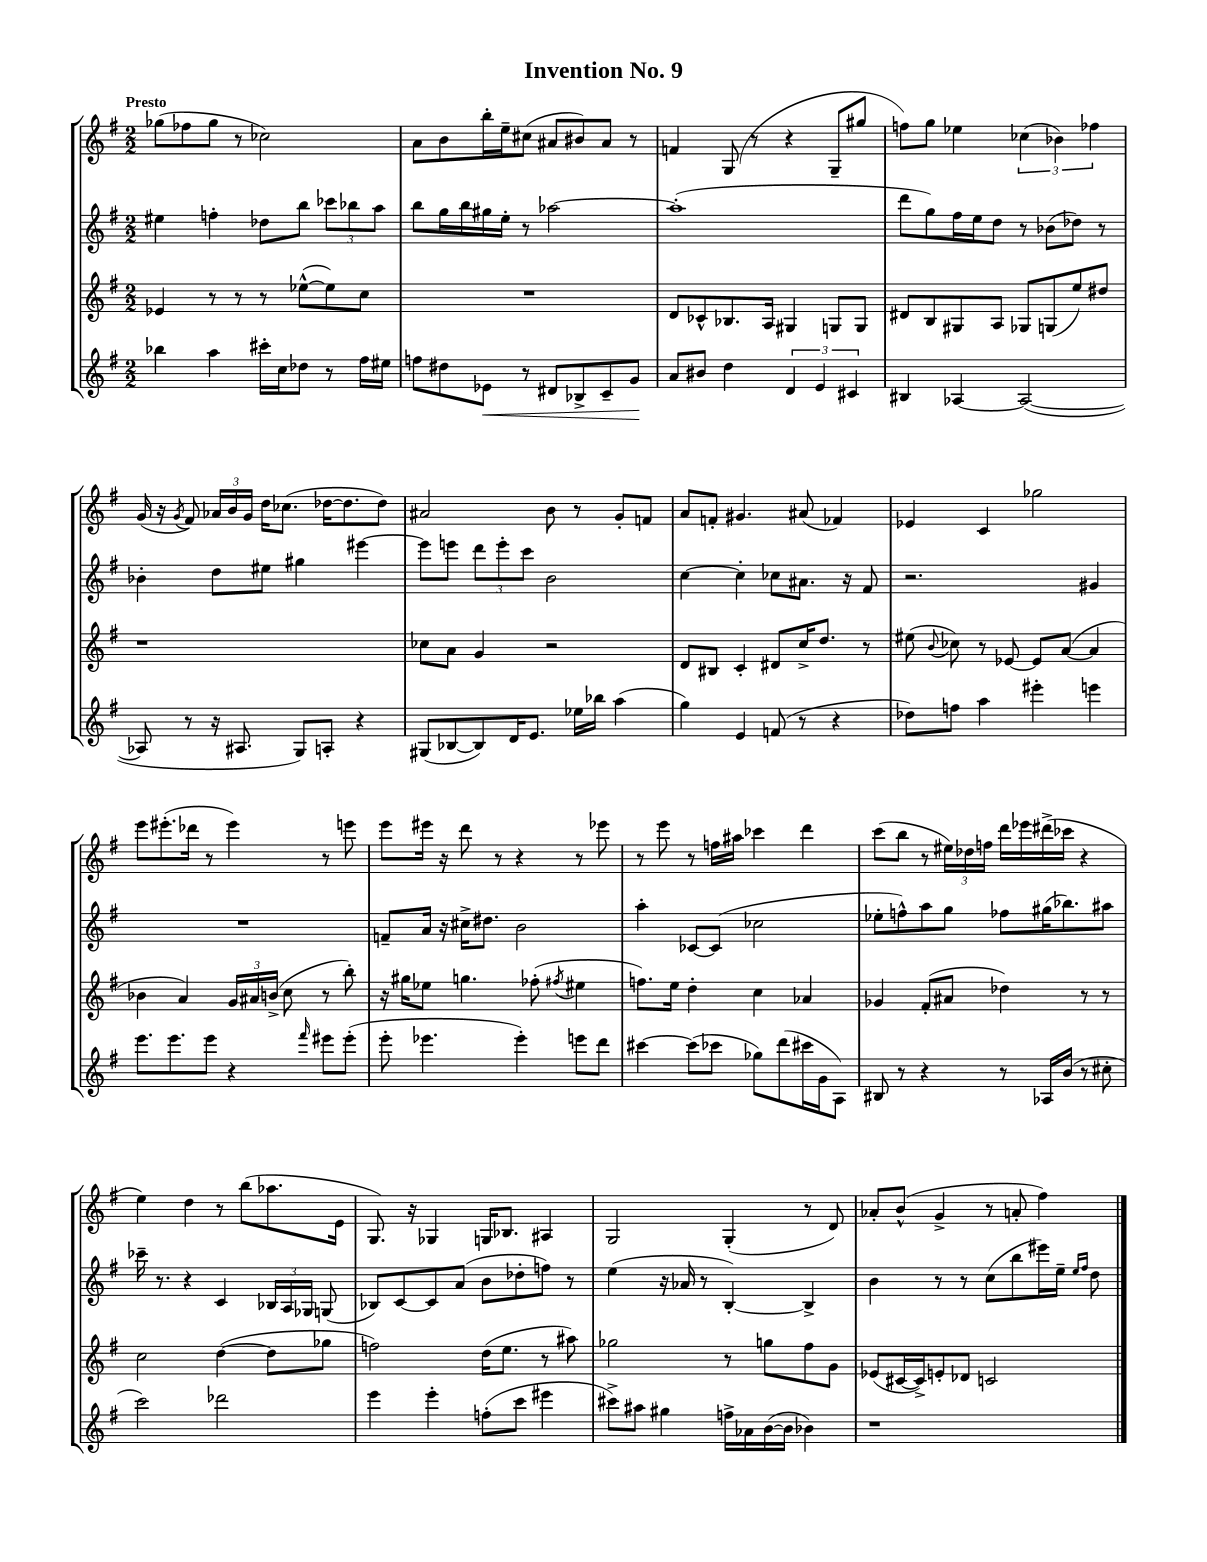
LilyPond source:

\header { title = "Invention No. 9" }
<<
\new StaffGroup <<
\new Staff = "s0" {
    \clef treble \key g \major \numericTimeSignature \time 2/2 \tempo "Presto"
    \autoBeamOff ges''8[( fes''8 ges''8] r8 ces''2) |
    a'8[ b'8 b''16-. e''16-- cis''8]( ais'8[ bis'8) ais'8] r8 |
    f'4 g8( r8 r4 g8[-- gis''8] |
    f''8[) g''8] ees''4 \tuplet 3/2 { ces''4( bes'4) fes''4 } |
    g'16( r16 \acciaccatura { g'8 } fis'8) \tuplet 3/2 { aes'16[ b'16 g'16] } d''16[ ces''8.]( des''16[~ des''8. des''8]) |
    ais'2 b'8 r8 g'8[-. f'8] |
    a'8[ f'8]-. gis'4. ais'8( fes'4) |
    ees'4 c'4 ges''2 |
    e'''8[ eis'''8.-.( des'''16] r8 eis'''4) r8 e'''8 |
    e'''8[ eis'''16] r16 d'''8 r8 r4 r8 ees'''8 |
    r8 e'''8 r8 f''16[ ais''16] ces'''4 d'''4 |
    c'''8[( b''8] r8 \tuplet 3/2 { eis''16[) des''16 f''16] } d'''16[ ees'''16 dis'''16->( ces'''16] r4 |
    e''4) d''4 r8 b''8[( aes''8. e'16] |
    g8.) r16 ges4 g16[ bes8.] ais4 |
    g2 g4-.( r8 d'8) |
    aes'8[-. b'8]-^( g'4-> r8 a'8-. fis''4) \bar "|." |
}
\new Staff = "s1" {
    \clef treble \key g \major \numericTimeSignature \time 2/2
    \autoBeamOff eis''4 f''4-. des''8[ b''8] \tuplet 3/2 { ces'''8[ bes''8 a''8] } |
    b''8[ g''16 b''16 gis''16 e''16]-. r8 aes''2~ |
    aes''1-.( |
    d'''8[ g''8) fis''16 e''16 d''8] r8 bes'8[( des''8]) r8 |
    bes'4-. d''8[ eis''8] gis''4 eis'''4~ |
    eis'''8[ e'''8] \tuplet 3/2 { d'''8[ e'''8-. c'''8] } b'2 |
    c''4~ c''4-. ces''8[ ais'8.] r16 fis'8 |
    r2. gis'4 |
    R1 |
    f'8[-- a'16] r16 cis''16[-> dis''8.] b'2 |
    a''4-. ces'8[~ ces'8]( ces''2 |
    ees''8[-. f''8-^) a''8 g''8] fes''8[ gis''16( bes''8.) ais''8] |
    ces'''16-- r8. r4 c'4 \tuplet 3/2 { bes16[ a16 ges16] } g8( |
    bes8[) c'8~ c'8 a'8]( b'8[ des''8-. f''8]) r8 |
    e''4( r16 aes'16 r8 b4~-.) b4-> |
    b'4 r8 r8 c''8[( b''8 eis'''16) e''16]-- \grace { e''16[ fis''16] } d''8 \bar "|." |
}
\new Staff = "s2" {
    \clef treble \key g \major \numericTimeSignature \time 2/2
    \autoBeamOff ees'4 r8 r8 r8 ees''8[~-^( ees''8) c''8] |
    R1 |
    d'8[ ces'8-^ bes8. a16] gis4 g8[ g8] |
    dis'8[ b8 gis8 a8] ges8[ g8( e''8) dis''8] |
    r1 |
    ces''8[ a'8] g'4 r2 |
    d'8[ bis8] c'4-. dis'8[ c''16-> d''8.] r8 |
    eis''8( \appoggiatura { b'8 } ces''8) r8 ees'8~ ees'8[ a'8]~( a'4 |
    bes'4 a'4) \tuplet 3/2 { g'16[ ais'16 b'16]->( } c''8 r8 b''8-.) |
    r16 gis''16[ ees''8] g''4. fes''8-.( \acciaccatura { fis''8 } eis''4 |
    f''8.[) e''16] d''4-. c''4 aes'4 |
    ges'4 fis'8[-.( ais'8] des''4) r8 r8 |
    c''2 d''4~( d''8[ ges''8] |
    f''2) d''16[( e''8.] r8 ais''8) |
    ges''2 r8 g''8[ fis''8 g'8] |
    ees'8[( cis'16~ cis'16->) e'8-. des'8] c'2 \bar "|." |
}
\new Staff = "s3" {
    \clef treble \key g \major \numericTimeSignature \time 2/2
    \autoBeamOff bes''4 a''4 cis'''16[-. c''16 des''8] r8 fis''16[ eis''16] |
    f''8[ dis''8 ees'8]\< r8 dis'8[ bes8-> c'8-- g'8]\! |
    a'8[ bis'8] d''4 \tuplet 3/2 { d'4 e'4 cis'4 } |
    bis4 aes4~ aes2~( |
    aes8 r8 r16 ais8. g8[) a8]-. r4 |
    gis8[( bes8~ bes8) d'16 e'8.] ees''16[ bes''16] a''4( |
    g''4) e'4 f'8( r8 r4 |
    des''8[) f''8] a''4 eis'''4-. e'''4 |
    e'''8.[ e'''8. e'''8] r4 \grace { fis'''16 } eis'''8[ eis'''8]-.( |
    e'''8-. ees'''4. ees'''4-.) e'''8[ d'''8] |
    cis'''4~ cis'''8[( ces'''8] ges''8[) d'''8( cis'''16 g'16 a8]) |
    bis8 r8 r4 r8 aes16[ b'16]( r8 cis''8-. |
    c'''2) des'''2 |
    e'''4 e'''4-. f''8[-.( c'''8] eis'''4 |
    cis'''8[->) ais''8] gis''4 f''16[-> aes'16 b'16~( b'16] bes'4) |
    r1 \bar "|." |
}
>>
>>
\layout { \context { \Score \remove "Bar_number_engraver" } }
